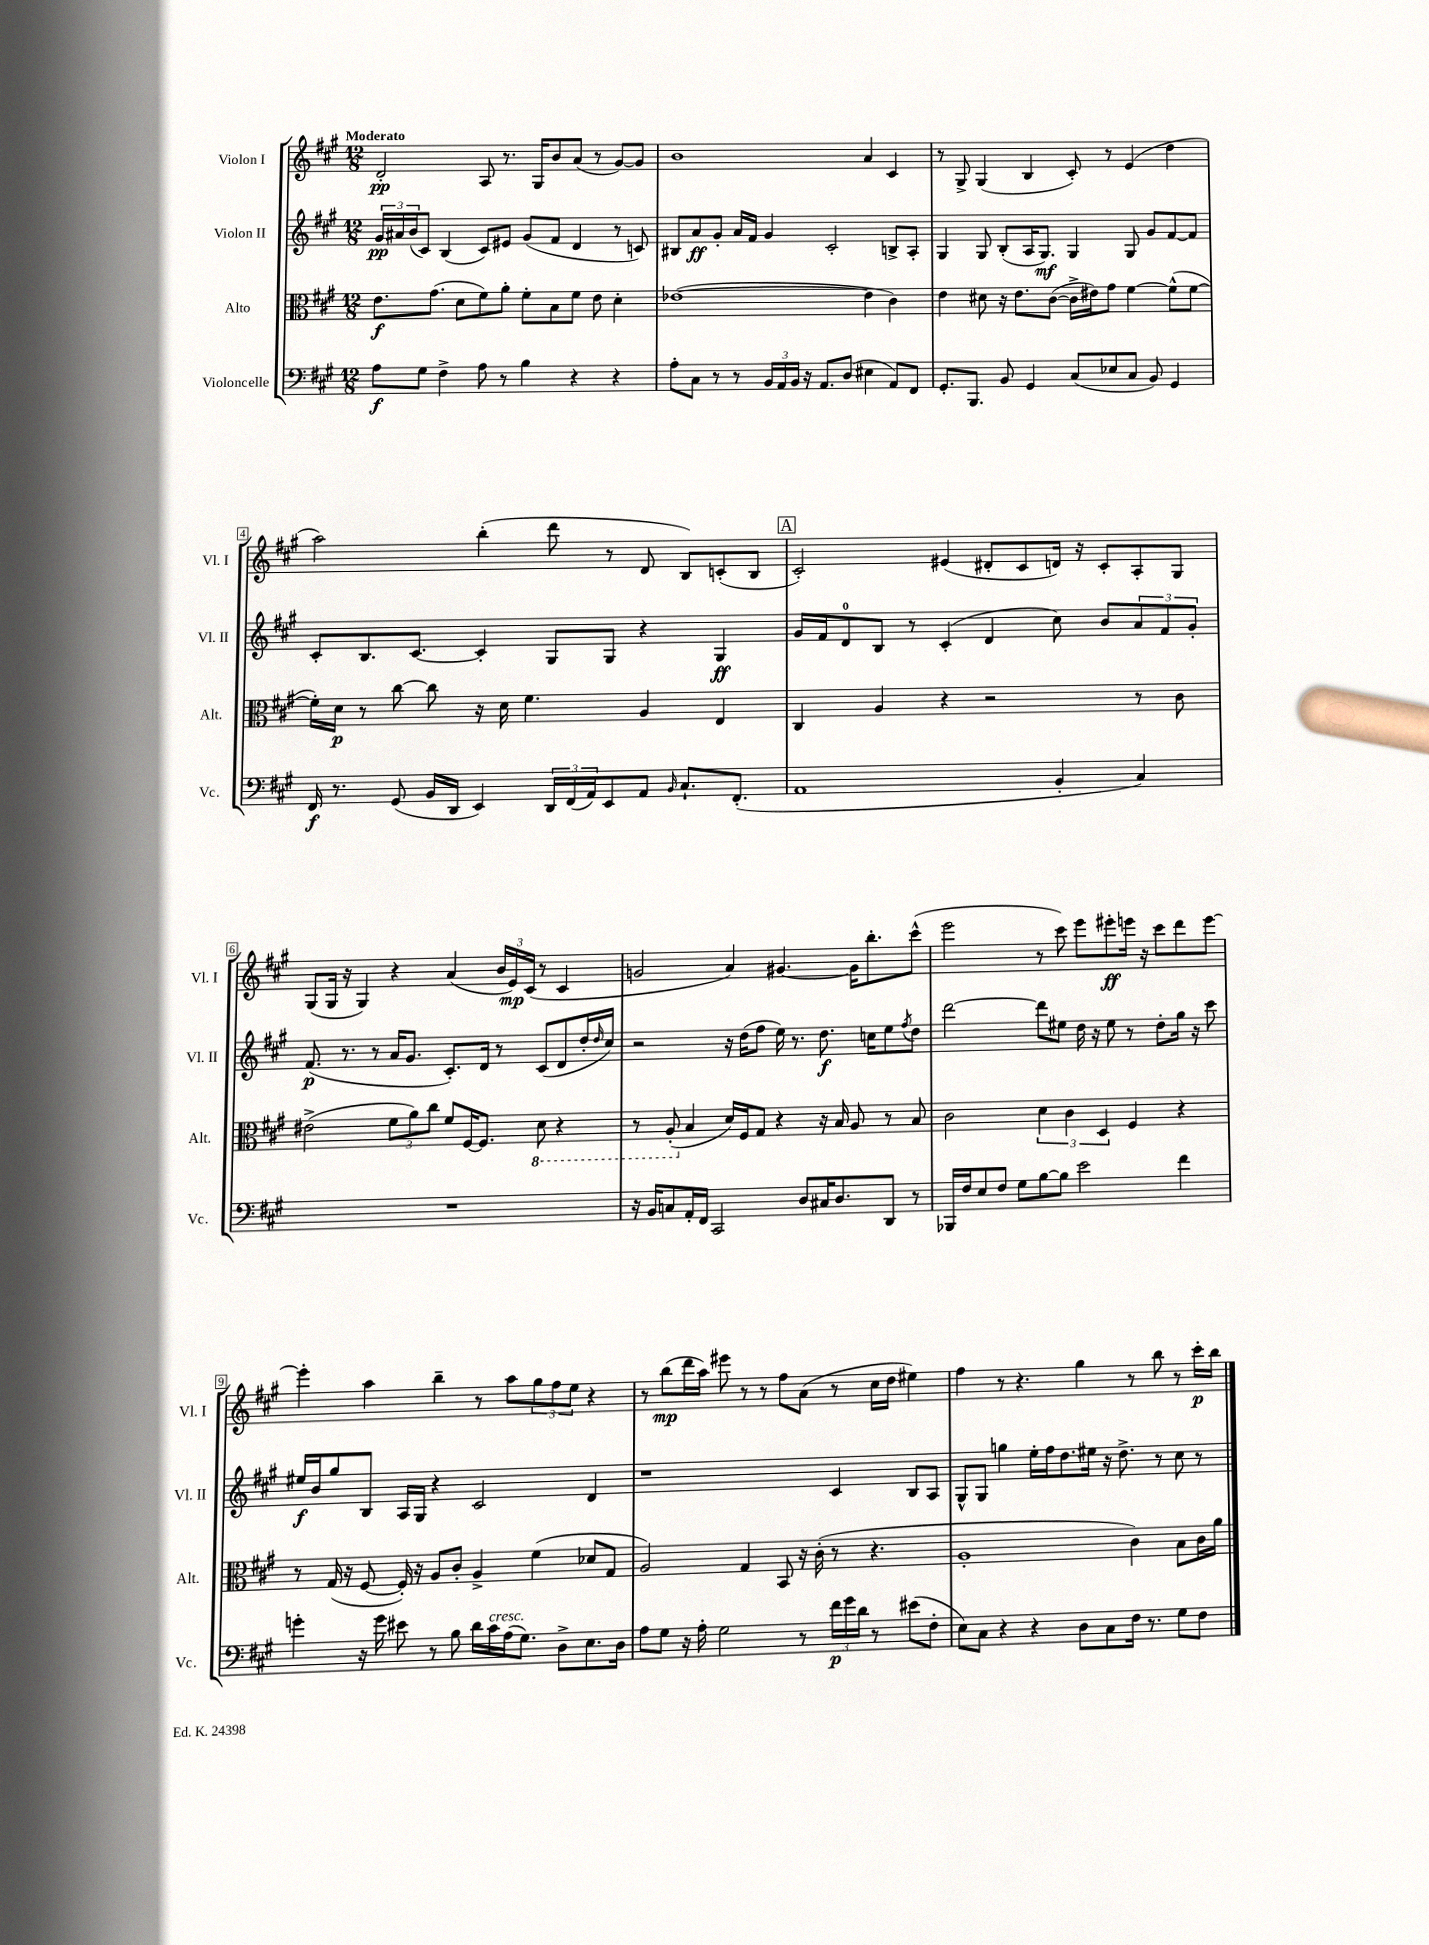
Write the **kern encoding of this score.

**kern	**kern	**kern	**kern
*staff4	*staff3	*staff2	*staff1
*clefF4	*clefC3	*clefG2	*clefG2
*k[f#c#g#]	*k[f#c#g#]	*k[f#c#g#]	*k[f#c#g#]
*M12/8	*M12/8	*M12/8	*M12/8
8A	8.e	24g#	2d'
.	.	24a#	.
.	.	(24b	.
8G#	.	8c#)	.
.	(8.g#	.	.
4F#^	.	(4B	.
.	8d	.	.
8A	8f#)	8c#)	8A
8r	8a'	8e#	8.r
4B	8f#'	(8g#	.
.	.	.	16G#
.	8B	8f#	8b
4r	8f#	4d	(8a
.	8e	.	8r
4r	4d'	8r	[8g#)
.	.	8c)	8g#]
=	=	=	=
8A'	([1e-	8B#	1b
8C#	.	8a	.
8r	.	8g#'	.
8r	.	16a	.
.	.	16f#	.
24BB	.	4g#	.
24AA	.	.	.
24BB	.	.	.
16r	.	.	.
8.AA	.	.	.
.	.	2c#'	.
(8D	.	.	.
4E#	4e-]	.	4a
8AA)	4c#)	8B^	4c#
8FF#	.	8A'	.
=	=	=	=
8.GG#'	4e	4G#	8r
.	.	.	8G#^
8.BBB	.	.	.
.	8d#	8G#	(4G#
8BB	16r	(8B'	.
.	8.e	.	.
4GG#	.	16A	4B
.	.	8.G#)	.
.	([8c#	.	.
(8C#	16c#^]	4G#	8c#')
.	16e#)	.	.
8E-	8g#	.	8r
8C#	[4f#	8G#	(4e
8BB)	.	8g#	.
4GG#	(8f#^^]	[8f#	4dd
.	[8f#	8f#]	.
=	=	=	=
16FF#	16f#'])	8c#'	2aa)
8.r	16d	.	.
.	8r	8.B	.
(8GG#	[8cc#	.	.
.	.	[8.c#	.
16BB	8cc#]	.	.
16DD	.	.	.
4EE)	16r	4c#']	(4bb'
.	16d	.	.
.	4.f#	.	.
24DD	.	8G#	8ddd
(24FF#	.	.	.
24AA)	.	.	.
8EE	.	8G#	8r
8AA	4A	4r	8d
16qqBB	.	.	.
8.C#`	.	.	8B)
.	4E	4G#	(8c'
(8.FF#'	.	.	.
.	.	.	8B
=	=	=	=
1AA	4C#	16g#	2c#')
.	.	16f#	.
.	.	8d	.
.	4A	8B	.
.	.	8r	.
.	4r	(4c#'	(4e#
.	2r	4d	8d#'
.	.	.	8c#
4BB'	.	8cc#)	16d)
.	.	.	16r
.	.	8b	8c#'
4C#)	8r	12a	8A'
.	.	12f#	.
.	8c#	.	8G#
.	.	12g#'	.
=	=	=	=
1.r	(2e#^	(8.f#	(8G#
.	.	.	16G#
.	.	8.r	16r
.	.	.	4G#)
.	.	8r	.
.	12f#	16a	4r
.	.	8.g#	.
.	12a)	.	.
.	12cc#	.	.
.	8f#	8.c#')	(4a
.	[16F#	.	.
.	8.F#]	16d	.
.	.	8r	24b
.	.	.	24e)
.	.	.	(24c#
.	8D	(8c#	8r
.	4r	8d	4c#
.	.	16dd'	.
.	.	16qqdd	.
.	.	16cc#)	.
=	=	=	=
16r	8r	2r	2g
16BB	.	.	.
8C	(8AA'	.	.
16AA'	4B	.	.
16FF#	.	.	.
2CC#	.	.	.
.	16d)	16r	4a)
.	16F#	(16dd	.
.	8G#	8ff#	.
.	4r	16ee)	[4.g#
.	.	8.r	.
8D	.	.	.
16C#	16r	8.dd	.
8.D	16B	.	.
.	8A	.	16g#]
.	.	16cc	8.bb'
8DD	8r	8ee	.
.	.	8qff#	.
8r	8B	8dd	(8ccc#^^
=	=	=	=
16BBB-	2c#	[2ddd	2eee
16F#	.	.	.
8E	.	.	.
8F#	.	.	.
8G#	.	.	.
[8B	6d	8ddd]	8r
8B]	.	8ee#	8ccc#)
.	6c#	.	.
2e	.	16dd	8eee
.	.	16r	.
.	6D	.	.
.	.	8ee#	8eee#'
.	4F#	8r	16eee
.	.	.	16r
.	.	8dd'	8ccc#
4f#	4r	16gg#	8ddd
.	.	16r	.
.	.	8ccc#	[8eee
=	=	=	=
4g'	8r	16ee#	4eee']
.	.	16b	.
.	(16G#	8gg#	.
.	16r	.	.
16r	[8F#	8B	4aa
16g	.	.	.
8e#	16F#'])	16A	.
.	16r	16G#	.
8r	8A	4r	4bb~
8B	8c#'	.	.
16d	4A^	2c#	8r
16c#	.	.	.
(16A	.	.	8aa
8.G#)	.	.	.
.	(4f#	.	12gg#
.	.	.	12ff#
8D^	.	.	.
.	.	.	12ee
8.E	8d-	4d	4r
.	8G#	.	.
16D	.	.	.
=	=	=	=
8A	2A)	1r	8r
8G#	.	.	(8bb
16r	.	.	16ddd
16A'	.	.	16aa)
2G#	.	.	8eee#
.	4G#	.	8r
.	.	.	8r
.	8BB	.	8ff#
8r	16r	.	(8a
.	(16c#'	.	.
24f#	8r	4c#	8r
24g#	.	.	.
24d	.	.	.
8r	4.r	.	16cc#
.	.	.	16dd
(8e#	.	8B	4ee#)
8F#'	.	8A	.
=	=	=	=
8E)	1A'	8G#^^	4ff#
8C#	.	8G#	.
4r	.	4gg	8r
.	.	.	4.r
4r	.	16ee'	.
.	.	16ff#	.
.	.	8.dd	.
8D	.	.	4gg#
.	.	16ee#	.
8C#	.	16r	.
.	.	8.dd^	.
16F#	4c#)	.	8r
8.r	.	.	.
.	.	8r	8bb
8G#	8B	8cc#	8r
8F#	16c#	8r	16ccc#'
.	16a	.	16bb
==	==	==	==
*-	*-	*-	*-
